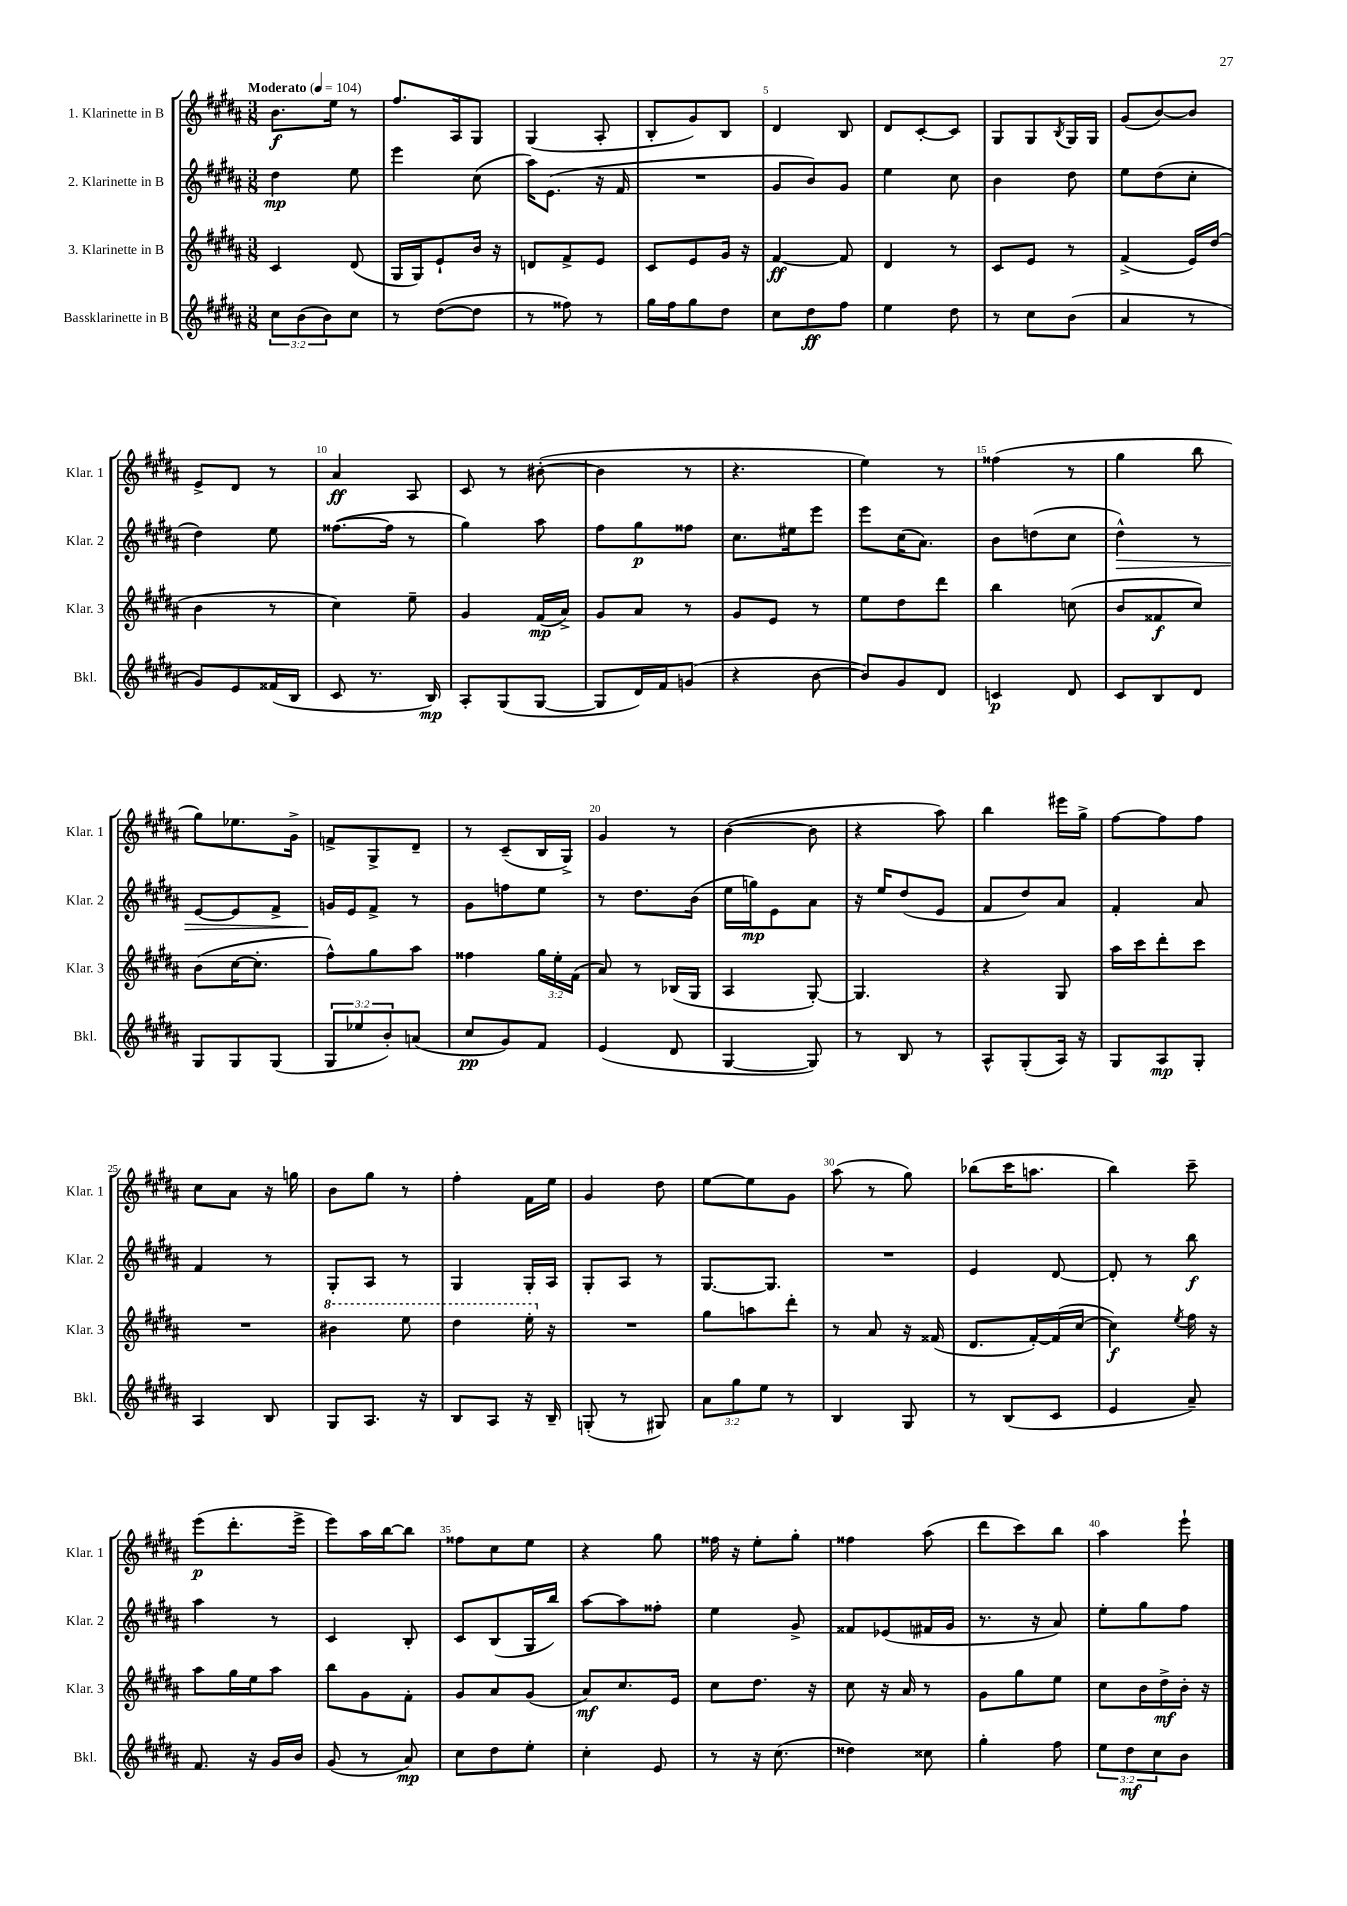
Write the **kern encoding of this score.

**kern	**kern	**kern	**kern
*staff4	*staff3	*staff2	*staff1
*clefG2	*clefG2	*clefG2	*clefG2
*k[f#c#g#d#a#]	*k[f#c#g#d#a#]	*k[f#c#g#d#a#]	*k[f#c#g#d#a#]
*M3/8	*M3/8	*M3/8	*M3/8
*MM104	*MM104	*MM104	*MM104
12cc#	4c#	4dd#	8.b
(12b	.	.	.
12b)	.	.	.
.	.	.	16ee
8cc#	(8d#	8ee	8r
=	=	=	=
8r	16G#	4eee	8.ff#
.	16G#)	.	.
([8dd#	8e`	.	.
.	.	.	16A#
8dd#]	16b	(8cc#	8G#
.	16r	.	.
=	=	=	=
8r	8d	16aa#)	(4G#
.	.	(8.e	.
8ff##)	8f#^	.	.
8r	8e	16r	8A#'
.	.	16f#	.
=	=	=	=
16gg#	8c#	4.r	8B'
16ff#	.	.	.
8gg#	8e	.	8g#)
8dd#	16g#	.	8B
.	16r	.	.
=	=	=	=
8cc#	[4f#	8g#	4d#
8dd#	.	8b)	.
8ff#	8f#]	8g#	8B
=	=	=	=
4ee	4d#	4ee	8d#
.	.	.	[8c#'
8dd#	8r	8cc#	8c#]
=	=	=	=
8r	8c#	4b	8G#
8cc#	8e	.	8G#
.	.	.	8qB
(8b	8r	8dd#	16G#
.	.	.	16G#
=	=	=	=
4a#	(4f#^	8ee	(8g#
.	.	(8dd#	[8b)
8r	16e)	8cc#'	8b]
.	(16dd#	.	.
=	=	=	=
8g#)	4b	4dd#)	8e^
8e	.	.	8d#
(16f##	8r	8ee	8r
16B	.	.	.
=	=	=	=
8c#	4cc#)	([8.ff##	4a#
8.r	.	.	.
.	.	16ff##]	.
.	8ee~	8r	8A#
16B)	.	.	.
=	=	=	=
8A#'	4g#	4gg#)	8c#
(8G#	.	.	8r
[8G#	(16f#	8aa#	([8b#'
.	16a#^)	.	.
=	=	=	=
8G#]	8g#	8ff#	4b#]
16d#)	8a#	8gg#	.
16f#	.	.	.
(8g	8r	8ff##	8r
=	=	=	=
4r	8g#	8.cc#	4.r
.	8e	.	.
.	.	16ee#	.
[8b	8r	8eee	.
=	=	=	=
8b])	8ee	8eee	4ee)
8g#	8dd#	(16cc#	.
.	.	8.a#)	.
8d#	8ddd#	.	8r
=	=	=	=
4c	4bb	8b	(4ff##
.	.	(8dd	.
8d#	(8cc	8cc#	8r
=	=	=	=
8c#	8b	4dd#^^)	4gg#
8B	8f##	.	.
8d#	8cc#)	8r	8bb
=	=	=	=
8G#	(8b	[8e	8gg#)
8G#	[16cc#	8e]	8.ee-
.	8.cc#']	.	.
(8G#	.	8f#^	.
.	.	.	16g#^
=	=	=	=
12G#	8ff#^^)	16g	8f^
.	.	16e	.
12ee-	.	.	.
.	8gg#	8f#^	8G#^
12b')	.	.	.
(8a	8aa#	8r	8d#~
=	=	=	=
8cc#	4ff##	8g#	8r
8g#)	.	8ff	(8c#~
8f#	24gg#	8ee	16B
.	24ee'	.	.
.	.	.	16G#^)
.	(24f#	.	.
=	=	=	=
(4e	8a#)	8r	4g#
.	8r	8.dd#	.
8d#	(16B-	.	8r
.	16G#	(16b	.
=	=	=	=
[4G#	4A#	16ee	([4b
.	.	16gg)	.
.	.	8e	.
8G#])	[8G#')	8a#	8b]
=	=	=	=
8r	4.G#]	16r	4r
.	.	16ee	.
8B	.	(8dd#	.
8r	.	8e	8aa#)
=	=	=	=
8A#^^	4r	8f#	4bb
(8G#'	.	8dd#)	.
16A#)	8G#	8a#	16eee#
16r	.	.	16gg#^
=	=	=	=
8G#	16aa#	4f#'	[8ff#
.	16ccc#	.	.
8A#	8ddd#'	.	8ff#]
8G#'	8ccc#	8a#	8ff#
=	=	=	=
4A#	4.r	4f#	8cc#
.	.	.	8a#
8B	.	8r	16r
.	.	.	16gg
=	=	=	=
8G#	4bb#	8G#'	8b
8.A#	.	8A#	8gg#
.	8eee	8r	8r
16r	.	.	.
=	=	=	=
8B	4ddd#	4G#	4ff#'
8A#	.	.	.
16r	16eee'	16G#'	16f#
16B~	16r	16A#	16ee
=	=	=	=
(8G'	4.r	8G#'	4g#
8r	.	8A#	.
8G#)	.	8r	8dd#
=	=	=	=
12a#	8gg#	[8.G#	[8ee
12gg#	.	.	.
.	8aa	.	8ee]
12ee	.	.	.
.	.	8.G#]	.
8r	8ddd#'	.	8g#
=	=	=	=
4B	8r	4.r	(8aa#
.	8a#	.	8r
8G#	16r	.	8gg#)
.	(16f##	.	.
=	=	=	=
8r	8.d#	4e	(8bb-
(8B	.	.	16ccc#
.	[16f#')	.	8.aa
8c#	(16f#]	[8d#	.
.	[16cc#	.	.
=	=	=	=
4e	4cc#])	8d#']	4bb)
.	.	8r	.
.	8qee	.	.
8a#~)	16ff#	8bb	8ccc#~
.	16r	.	.
=	=	=	=
8.f#	8aa#	4aa#	(8eee
.	16gg#	.	8.ddd#'
16r	16ee	.	.
16g#	8aa#	8r	.
16b	.	.	16eee^
=	=	=	=
(8g#	8bb	4c#	8eee)
8r	8g#	.	16aa#
.	.	.	[16bb
8a#)	8f#'	8B'	8bb]
=	=	=	=
8cc#	8g#	8c#	8ff##
8dd#	8a#	(8B	8cc#
8ee'	(8g#	16G#	8ee
.	.	16bb)	.
=	=	=	=
4cc#'	8a#)	[8aa#	4r
.	8.cc#	8aa#]	.
8e	.	8ff##'	8gg#
.	16e	.	.
=	=	=	=
8r	8cc#	4ee	16ff##
.	.	.	16r
16r	8.dd#	.	8ee'
(8.cc#	.	.	.
.	.	8g#^	8gg#'
.	16r	.	.
=	=	=	=
4dd##)	8cc#	8f##	4ff##
.	16r	(8e-	.
.	16a#	.	.
8cc##	8r	16f#	(8aa#
.	.	16g#	.
=	=	=	=
4gg#'	8g#	8.r	8ddd#
.	8gg#	.	8ccc#)
.	.	16r	.
8ff#	8ee	8a#)	8bb
=	=	=	=
12ee	8cc#	8ee'	4aa#
12dd#	.	.	.
.	16b	8gg#	.
12cc#	.	.	.
.	16dd#^	.	.
8b	16b'	8ff#	8eee`
.	16r	.	.
==	==	==	==
*-	*-	*-	*-
